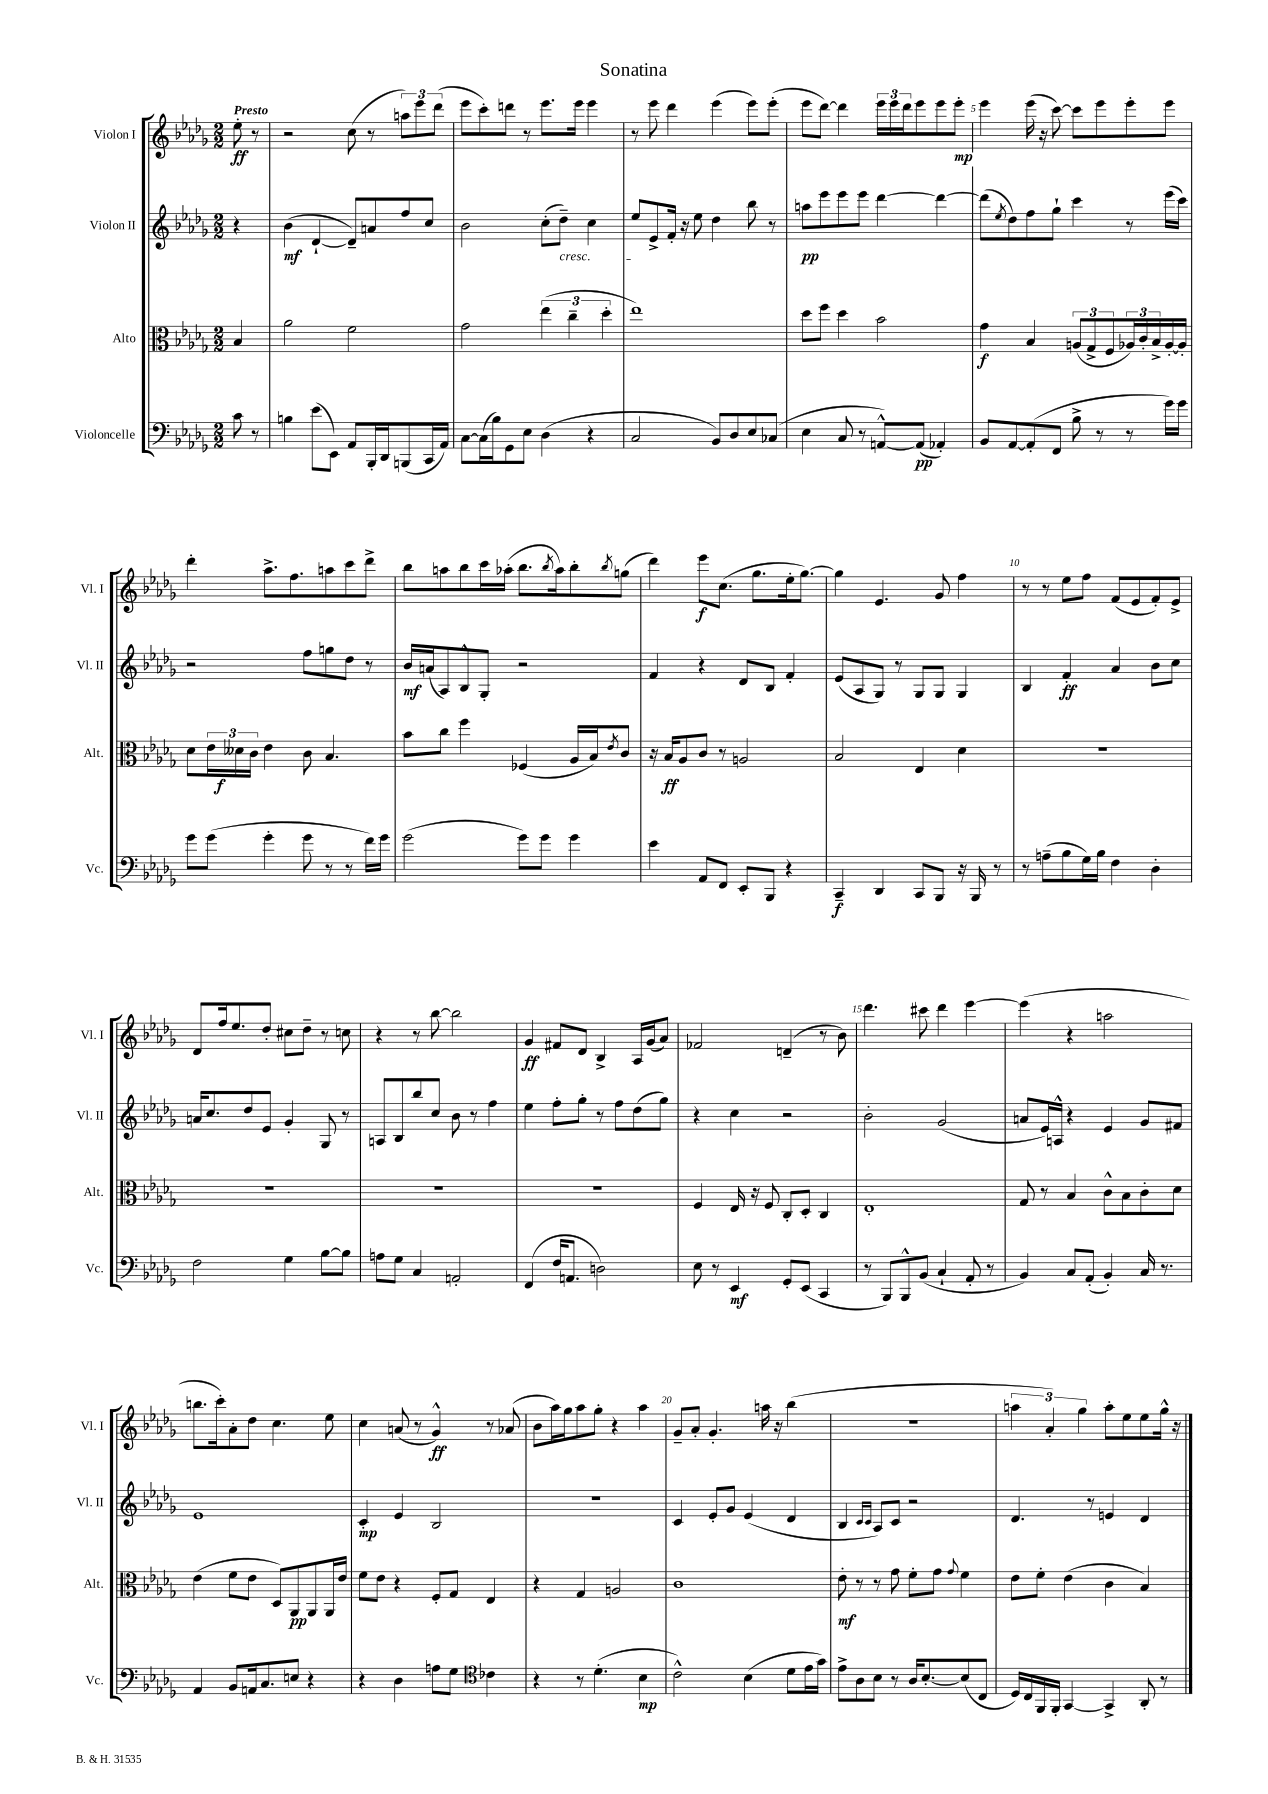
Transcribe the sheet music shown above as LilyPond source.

\header { title = "Sonatina" }
<<
\new StaffGroup <<
\new Staff = "s0" \with { instrumentName = "Violon I" shortInstrumentName = "Vl. I" } {
    \clef treble \key des \major \numericTimeSignature \time 2/2 \partial 4 \tempo "Presto"
    ees''8-.\ff r8 |
    r2 c''8( r8 \tuplet 3/2 { a''8) ees'''8 des'''8( } |
    ees'''8 c'''8-.) d'''8 r8 ees'''8. ees'''16 ees'''4 |
    r8 ees'''8 des'''4 ees'''4( ees'''8) ees'''8-.( |
    ees'''8 des'''8~) des'''4 \tuplet 3/2 { ees'''16 ees'''16 des'''16 } ees'''8 ees'''8 ees'''8-.\mp |
    ees'''4 ees'''16( r16 c'''8~) c'''8 ees'''8 ees'''8-. ees'''8 |
    des'''4-. aes''8.-> f''8. a''8 c'''8 des'''8-> |
    bes''8 a''8 bes''8 c'''16 aes''16-.( bes''8. \acciaccatura { bes''8 } aes''16) bes''8-. \acciaccatura { bes''8 } g''8( |
    des'''4) ees'''8\f c''8.( ges''8. ees''16-. ges''8.~) |
    ges''4 ees'4. ges'8 f''4 |
    r8 r8 ees''8 f''8 f'8( ees'8 f'8-.) ees'8-> |
    des'8 f''16 ees''8. des''8-. cis''8 des''8-- r8 c''8 |
    r4 r8 bes''8~ bes''2 |
    ges'4\ff fis'8 des'8 bes4-> aes16 ges'16( aes'8) |
    fes'2 d'4--( r8 bes'8) |
    des'''4. cis'''8 des'''4 ees'''4~ |
    ees'''4( r4 a''2 |
    b''8. c'''16-.) aes'8-. des''8 c''4. ees''8 |
    c''4 a'8( r8 ges'4-^\ff) r8 aes'8( |
    bes'8 aes''16) ges''16 aes''8 ges''8-. r4 aes''4 |
    ges'8-- aes'8-. ges'4.-. a''16 r16 bes''4( |
    R1 |
    \tuplet 3/2 { a''4 aes'4-.) ges''4 } a''8-. ees''8 ees''8 ges''16-^ r16 \bar "|." |
}
\new Staff = "s1" \with { instrumentName = "Violon II" shortInstrumentName = "Vl. II" } {
    \clef treble \key des \major \numericTimeSignature \time 2/2 \partial 4
    r4 |
    bes'4\mf( des'4~-! des'8--) a'8 f''8 c''8 |
    bes'2 c''8-.( des''8--\cresc) c''4 |
    ees''8 ees'8->\! f'16-. r16 ees''8 des''4 bes''8 r8 |
    a''8\pp ees'''8 ees'''8 ees'''8 des'''4~ des'''4~ |
    des'''8( \acciaccatura { ees''8 } des''8) f''8 ges''8-! c'''4 r8 ees'''16( c'''16) |
    r2 f''8 g''8 des''8 r8 |
    bes'16\mf a'16( aes8) bes8-^ ges8-. r2 |
    f'4 r4 des'8 bes8 f'4-. |
    ees'8( aes8 ges8) r8 ges8 ges8 ges4 |
    bes4 f'4-.\ff aes'4 bes'8 c''8 |
    a'16 c''8. des''8 ees'8 ges'4-. ges8 r8 |
    a8 bes8 bes''8 c''8 bes'8 r8 f''4 |
    ees''4 f''8-. ges''8-. r8 f''8 des''8( ges''8) |
    r4 c''4 r2 |
    bes'2-. ges'2( |
    a'8 ees'16) a16-^ r4 ees'4 ges'8 fis'8 |
    ees'1 |
    c'4-.\mp ees'4 bes2 |
    R1 |
    c'4 ees'8-. ges'8 ees'4( des'4 |
    bes4 \grace { c'16 c'16 } aes8) c'8 r2 |
    des'4. r8 e'4 des'4 \bar "|." |
}
\new Staff = "s2" \with { instrumentName = "Alto" shortInstrumentName = "Alt." } {
    \clef alto \key des \major \numericTimeSignature \time 2/2 \partial 4
    bes4 |
    aes'2 f'2 |
    ges'2 \tuplet 3/2 { ees''4( c''4-- des''4-. } |
    ees''1) |
    des''8 f''8 des''4 bes'2 |
    ges'4\f bes4 \tuplet 3/2 { a8( ges8-> f8 } \tuplet 3/2 { aes16) c'16-. bes16-> } aes16~-. aes16-. |
    des'8 \tuplet 3/2 { ees'16 deses'16\f c'16 } ees'4 c'8 bes4. |
    bes'8 c''8 f''4 fes4( aes16 bes16) \acciaccatura { ees'8 } c'8 |
    r16 bes16\ff aes8 c'8 r8 a2 |
    bes2 ees4 des'4 |
    R1 |
    R1 |
    R1 |
    R1 |
    f4 ees16 r16 f8 c8-. des8-. c4 |
    ees1-. |
    ges8 r8 bes4 c'8-^ bes8 c'8-. des'8 |
    ees'4( f'8 ees'8 des8) aes,8\pp aes,8 aes,16 ees'16 |
    f'8 ees'8 r4 f8-. ges8 ees4 |
    r4 ges4 a2 |
    c'1 |
    ees'8-.\mf r8 r8 ges'8 f'8-. ges'8 \appoggiatura { ges'8 } f'4 |
    ees'8 f'8-. ees'4( c'4 bes4) \bar "|." |
}
\new Staff = "s3" \with { instrumentName = "Violoncelle" shortInstrumentName = "Vc." } {
    \clef bass \key des \major \numericTimeSignature \time 2/2 \partial 4
    c'8 r8 |
    b4 ees'8( ees,8) aes,8 bes,,16-. des,16 b,,8( c,16 aes,16) |
    c8~ c16( bes16) ges,8 ees8 des4( r4 |
    c2 bes,8) des8 ees8 ces8( |
    ees4 c8 r8 a,8~-^) a,8\pp( aes,4-.) |
    bes,8 aes,8~ aes,8-.( f,8 bes8-> r8 r8 ges'16) ges'16 |
    ges'8 ges'8( ges'4-. ges'8 r8 r8 f'16) ges'16 |
    ges'2( ges'8) ges'8 ges'4 |
    ees'4 aes,8 f,8 ees,8-. bes,,8 r4 |
    c,4--\f des,4 c,8 bes,,8 r16 bes,,16 r8 |
    r8 a8--( bes8 ges16) bes16 f4 des4-. |
    f2 ges4 bes8~ bes8 |
    a8 ges8 c4 a,2-. |
    f,4( f16 a,8. d2) |
    ees8 r8 ees,4\mf ges,8-. ees,8( c,4 |
    r8 bes,,8) bes,,8-^ bes,8( c4-! aes,8-. r8 |
    bes,4) c8 aes,8-.( bes,4-.) c16 r8. |
    aes,4 bes,8 a,16 c8. e8 r4 |
    r4 des4 a8 ges8 \clef tenor ces'4 |
    r4 r8 des'4.-.( bes4\mp |
    c'2-^) bes4( des'8 ees'16 ges'16) |
    ees'8-> aes8 bes8 r8 aes16 bes8.~-. bes8( c8 |
    des16) c16 f,16 f,16-. ges,4~ ges,4-> aes,8-. r8 \bar "|." |
}
>>
>>
\layout { \context { \Score \override BarNumber.break-visibility = ##(#f #t #t) barNumberVisibility = #(every-nth-bar-number-visible 5) } }
